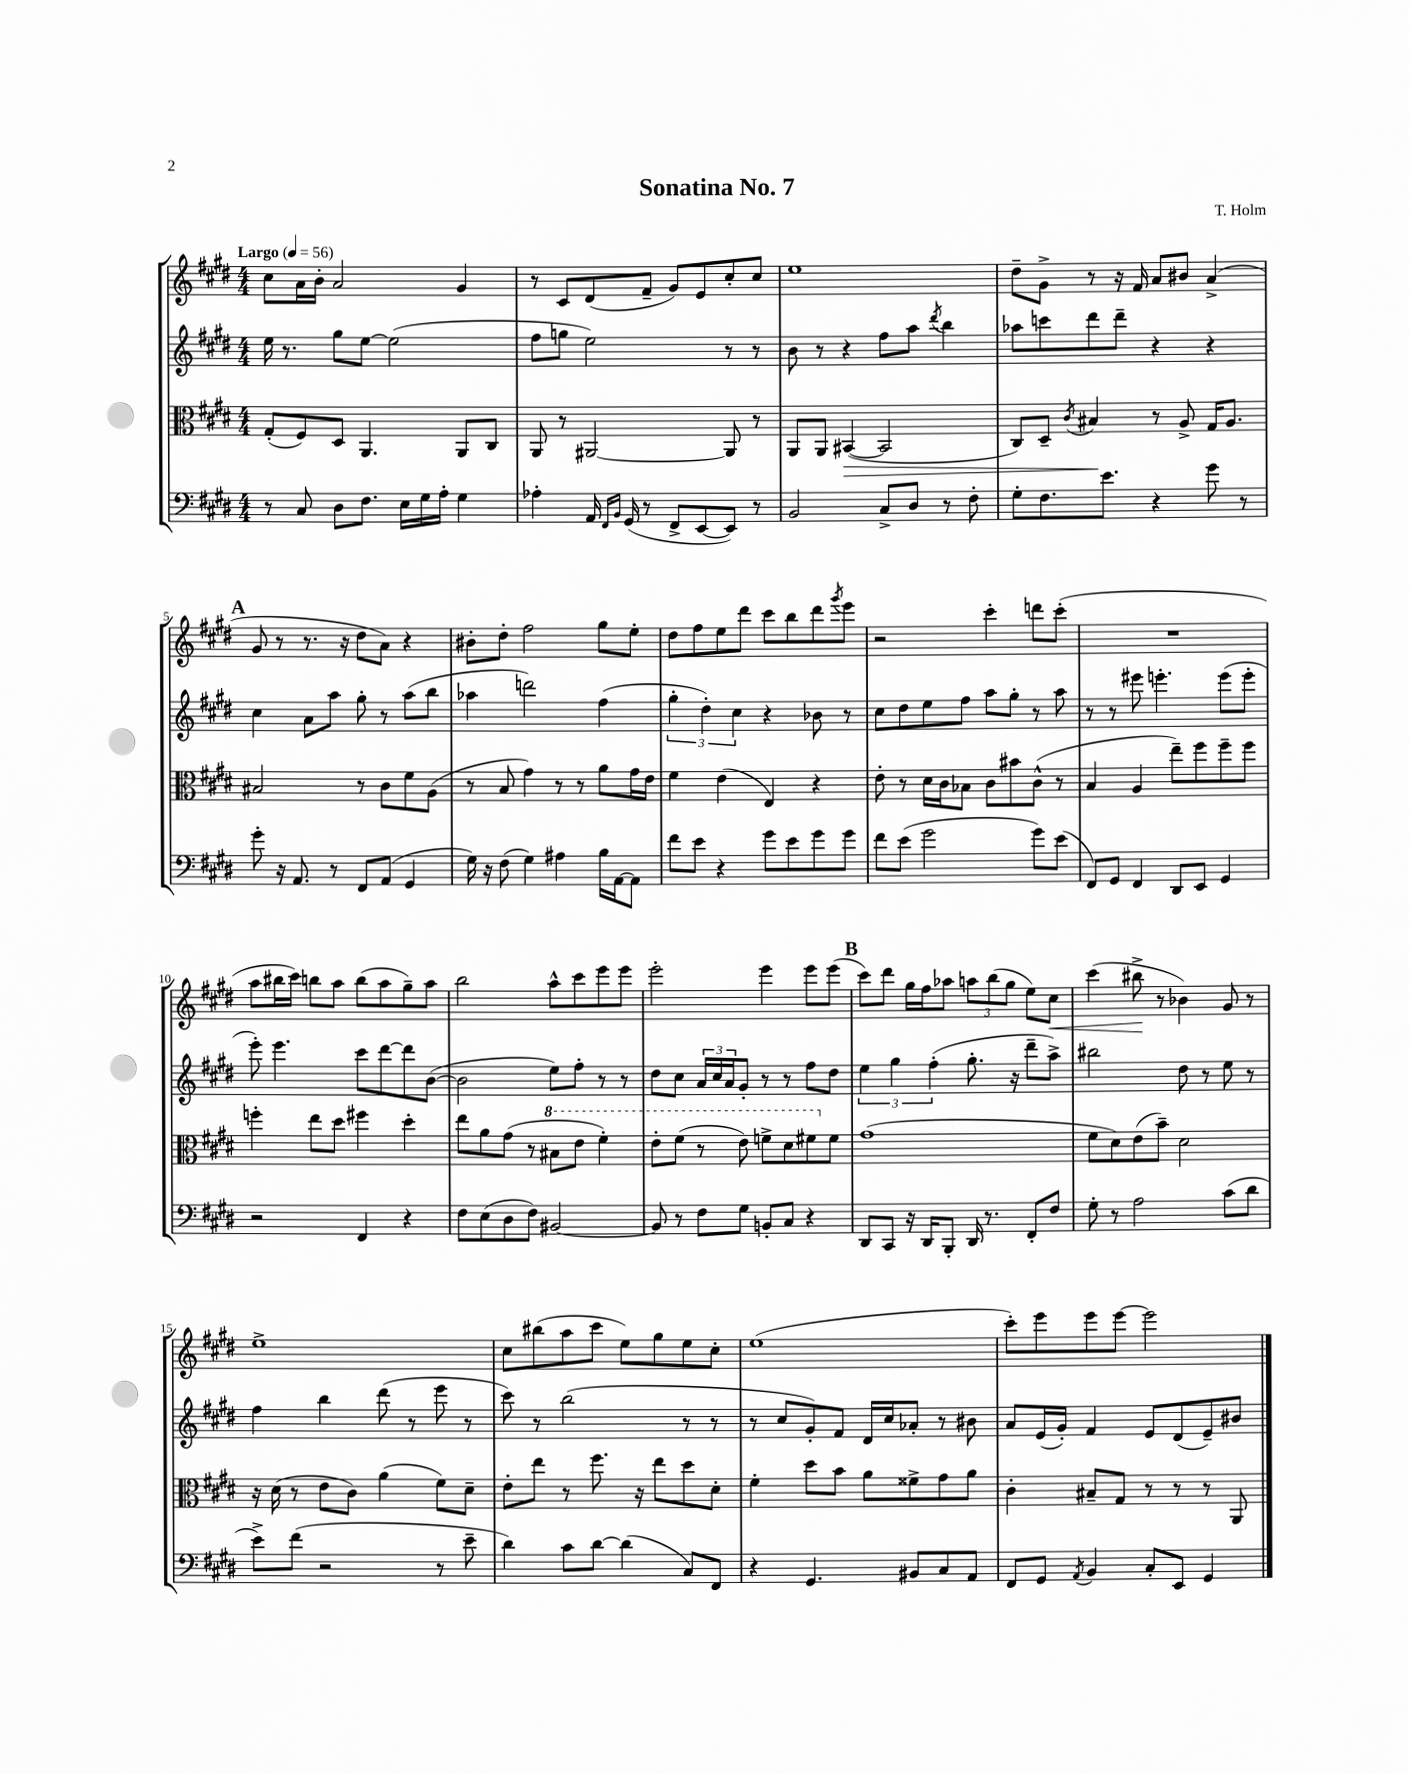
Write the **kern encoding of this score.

**kern	**kern	**dynam	**kern	**kern	**dynam
*part4	*part3	*part3	*part2	*part1	*part1
*staff4	*staff3	*staff3	*staff2	*staff1	*staff1
*clefF4	*clefC3	*	*clefG2	*clefG2	*
*k[f#c#g#d#]	*k[f#c#g#d#]	*	*k[f#c#g#d#]	*k[f#c#g#d#]	*
*M4/4	*M4/4	*	*M4/4	*M4/4	*
*MM56	*MM56	*	*MM56	*MM56	*
=1	=1	=1	=1	=1	=1
!	!	!	!	!LO:TX:a:B:t=Largo	!
8r	(8G#'/L	.	16ee\	8cc#\L	.
.	.	.	8.r	.	.
8C#/	8F#/)	.	.	16a\L	.
.	.	.	.	16b'\JJ	.
8D#\L	8D#/J	.	8gg#\L	2a/	.
8.F#\J	4.AA/	.	[8ee\J	.	.
.	.	.	(2ee\]	.	.
16E\LL	.	.	.	.	.
16G#\	.	.	.	.	.
16A'\JJ	.	.	.	.	.
4G#\	8AA/L	.	.	4g#/	.
.	8C#/J	.	.	.	.
=2	=2	=2	=2	=2	=2
4A-X'\	8AA/	.	8ff#\L	8r	.
.	8r	.	8ggn\J	8c#/L	.
16AA/	[2AA#X/	.	2ee\)	(8d#/	.
16qqFF#/LL	.	.	.	.	.
16qqBB/JJ	.	.	.	.	.
(16GG#/	.	.	.	.	.
8r	.	.	.	8f#~/J	.
8FF#^/L	.	.	.	8g#/L)	.
[8EE/	.	.	.	8e/	.
8EE/J])	8AA#/]	.	8r	8cc#'/	.
8r	8r	.	8r	8cc#/J	.
=3	=3	=3	=3	=3	=3
2BB/	8AA/L	.	8b\	1ee	.
.	8AA/J	.	8r	.	.
!	!	!LO:HP:b	!	!	!
.	([4BB#X/	>	4r	.	.
8C#^/L	2BB#/]	.	8ff#\L	.	.
8D#/J	.	.	8aa\J	.	.
.	.	.	8qddd#/	.	.
8r	.	.	4bb\	.	.
8F#'\	.	.	.	.	.
=4	=4	=4	=4	=4	=4
8G#'\L	8C#/L)	.	8aa-X\L	8dd#~\L	.
8.F#\	8D#~/J	.	8cccn\	8g#^\J	.
.	8qc#/	.	.	.	.
.	4B#X/	.	8ddd#\	8r	.
8.e\J	.	.	.	.	.
.	.	.	8ddd#~\J	16r	.
.	.	.	.	16f#/	.
4r	8r	]	4r	8a/L	.
.	8A^/	.	.	8b#X/J	.
8g#\	16G#/KL	.	4r	(4a^/	.
.	8.A/J	.	.	.	.
8r	.	.	.	.	.
!!LO:LB:g=z
!!LO:REH:place=s1:t=A
=5	=5	=5	=5	=5	=5
8g#'\	2B#X/	.	4cc#\	8g#/	.
16r	.	.	.	8r	.
8.AA/	.	.	.	.	.
.	.	.	8a\L	8.r	.
8r	.	.	8aa\J	.	.
.	.	.	.	16r	.
8FF#/L	8r	.	8gg#'\	8dd#\L	.
(8AA/J	8c#\L	.	8r	8a\J)	.
4GG#/	8f#\	.	(8aa\L	4r	.
.	(8A\J	.	8bb\J	.	.
=6	=6	=6	=6	=6	=6
16G#\)	8r	.	4aa-X\	8b#X'\L	.
16r	.	.	.	.	.
(8F#\	8B/	.	.	8dd#'\J	.
4G#\)	4g#\)	.	2dddn\)	2ff#\	.
4A#X\	8r	.	.	.	.
.	8r	.	.	.	.
16B\LL	8a\L	.	(4ff#\	8gg#\L	.
[16AA\J	.	.	.	.	.
8AA\J]	16g#\L	.	.	8ee'\J	.
.	16e\JJ	.	.	.	.
=7	=7	=7	=7	=7	=7
8f#\L	4f#\	.	6gg#'\	8dd#\L	.
8e\J	.	.	.	8ff#\	.
.	.	.	6dd#'\)	.	.
4r	(4e\	.	.	8ee\	.
.	.	.	6cc#\	.	.
.	.	.	.	8ddd#\J	.
8g#\L	4E/)	.	4r	8ccc#\L	.
8e\	.	.	.	8bb\	.
8g#\	4r	.	8b-X\	8ddd#\	.
.	.	.	.	8qggg#/	.
8g#\J	.	.	8r	8eee\J	.
=8	=8	=8	=8	=8	=8
8f#\L	8e'\	.	8cc#\L	2r	.
(8e\J	8r	.	8dd#\	.	.
2g#\	16d#\LL	.	8ee\	.	.
.	16c#\J	.	.	.	.
.	8B-X\J	.	8ff#\J	.	.
.	8c#\L	.	8aa\L	4ccc#'\	.
.	8b#X\	.	8gg#'\J	.	.
8g#\L)	(8c#^^\J	.	8r	8dddn\L	.
(8e\J	8r	.	8aa\	(8ccc#'\J	.
=9	=9	=9	=9	=9	=9
8FF#/L)	4B/	.	8r	1r	.
8GG#/J	.	.	8r	.	.
4FF#/	4A/	.	8eee#X\	.	.
.	.	.	4.eeen'\	.	.
8DD#/L	8ee~\L)	.	.	.	.
8EE/J	8ff#\	.	.	.	.
4GG#/	8ff#~\	.	(8eee\L	.	.
.	8ff#\J	.	8eee'\J	.	.
!!LO:LB:g=z
=10	=10	=10	=10	=10	=10
2r	4ffn'\	.	8eee'\)	8aa\L	.
.	.	.	4.eee\	16bb#X\L	.
.	.	.	.	16ccc#\JJ)	.
.	8ee\L	.	.	8bbn\L	.
.	8dd#\J	.	.	8aa\J	.
4FF#/	4ff#X\	.	8ccc#\L	(8bb\L	.
.	.	.	[8ddd#\	8aa\	.
4r	4dd#'\	.	8ddd#\]	8gg#~\)	.
.	.	.	([8b\J	8aa\J	.
=11	=11	=11	=11	=11	=11
8F#\L	8ee\L	.	2b\]	2bb\	.
(8E\	8a\	.	.	.	.
8D#\	(8g#\J	.	.	.	.
8F#\J)	8r	.	.	.	.
*	*8va	*	*	*	*
[2BB#X/	8b#X\L	.	8ee\L)	8aa^^\L	.
.	8ee\J	.	8ff#'\J	8ccc#\	.
.	4ff#'\)	.	8r	8eee\	.
.	.	.	8r	8eee\J	.
=12	=12	=12	=12	=12	=12
8BB#/]	8ee'\L	.	8dd#\L	2eee'\	.
8r	(8ff#\J	.	8cc#\J	.	.
8F#\L	8r	.	24a/LL	.	.
.	.	.	24cc#/	.	.
.	.	.	24a/J	.	.
8G#\J	8ee\)	.	8g#'/J	.	.
8BBn'/L	8ffn^\L	.	8r	4eee\	.
8C#/J	8dd#\	.	8r	.	.
4r	8ff#X\	.	8ff#\L	8eee\L	.
*	*X8va	*	*	*	*
.	8f#\J	.	8dd#\J	(8eee\J	.
!!LO:REH:place=s1:t=B
=13	=13	=13	=13	=13	=13
8DD#/L	(1g#	.	6ee\	8ccc#\L)	.
8CC#/J	.	.	.	8ddd#\J	.
.	.	.	6gg#\	.	.
16r	.	.	.	16gg#\LL	.
16DD#/KL	.	.	.	16ff#\J	.
.	.	.	(6ff#'\	.	.
8BBB'/J	.	.	.	8aa-X\J	.
16DD#/	.	.	8.gg#'\	12aan\L	.
8.r	.	.	.	.	.
.	.	.	.	(12bb\	.
.	.	.	.	12gg#\J	.
.	.	.	16r	.	.
8FF#'/L	.	.	8ddd#~\L	8ee\L)	.
!	!	!	!	!	!LO:HP:b
8F#/J	.	.	8aa^\J)	8cc#\J	<
=14	=14	=14	=14	=14	=14
8G#'\	8f#\L	.	2bb#X\	(4ccc#\	.
8r	8d#\)	.	.	.	.
2A\	(8e\	.	.	8bb#X^\	.
.	8b~\J)	.	.	8r	[
.	2d#\	.	8dd#\	4b-X\)	.
.	.	.	8r	.	.
(8c#\L	.	.	8ee\	8g#/	.
8d#\J	.	.	8r	8r	.
!!LO:LB:g=z
=15	=15	=15	=15	=15	=15
8e^\L)	16r	.	4ff#\	1ee^	.
.	(16d#\	.	.	.	.
(8f#\J	8r	.	.	.	.
2r	8e\L	.	4bb\	.	.
.	8c#\J)	.	.	.	.
.	(4a\	.	(8ddd#\	.	.
.	.	.	8r	.	.
8r	8f#\L)	.	8eee\	.	.
8e~\	8d#~\J	.	8r	.	.
=16	=16	=16	=16	=16	=16
4d#\)	8e'\L	.	8ccc#\)	8cc#\L	.
.	8ee\J	.	8r	(8bb#X\	.
8c#\L	8r	.	(2bb\	8aa\	.
[8d#\J	8.ff#\	.	.	8ccc#\J	.
(4d#\]	.	.	.	8ee\L)	.
.	16r	.	.	.	.
.	8ee\L	.	.	8gg#\	.
8C#/L)	8dd#\	.	8r	8ee\	.
8FF#/J	8d#'\J	.	8r	8cc#'\J	.
=17	=17	=17	=17	=17	=17
4r	4f#'\	.	8r	(1ee	.
.	.	.	8cc#/L	.	.
4.GG#/	8dd#\L	.	8g#'/)	.	.
.	8b\J	.	8f#/J	.	.
.	8a\L	.	16d#/LL	.	.
.	.	.	16cc#/J	.	.
8BB#X/L	8f##X^\	.	8a-X'/J	.	.
8C#/	8g#\	.	8r	.	.
8AA/J	8a\J	.	8b#X\	.	.
=18	=18	=18	=18	=18	=18
8FF#/L	4c#'\	.	8a/L	8ccc#'\L)	.
8GG#/J	.	.	(16e/L	8eee\	.
.	.	.	16g#'/JJ)	.	.
8qAA/	.	.	.	.	.
4BB/	8B#X~/L	.	4f#/	8eee\	.
.	8G#/J	.	.	[8eee\J	.
8C#'/L	8r	.	8e/L	2eee\]	.
8EE/J	8r	.	(8d#/	.	.
4GG#/	8r	.	8e~/)	.	.
.	8AA/	.	8b#X/J	.	.
==	==	==	==	==	==
*-	*-	*-	*-	*-	*-
